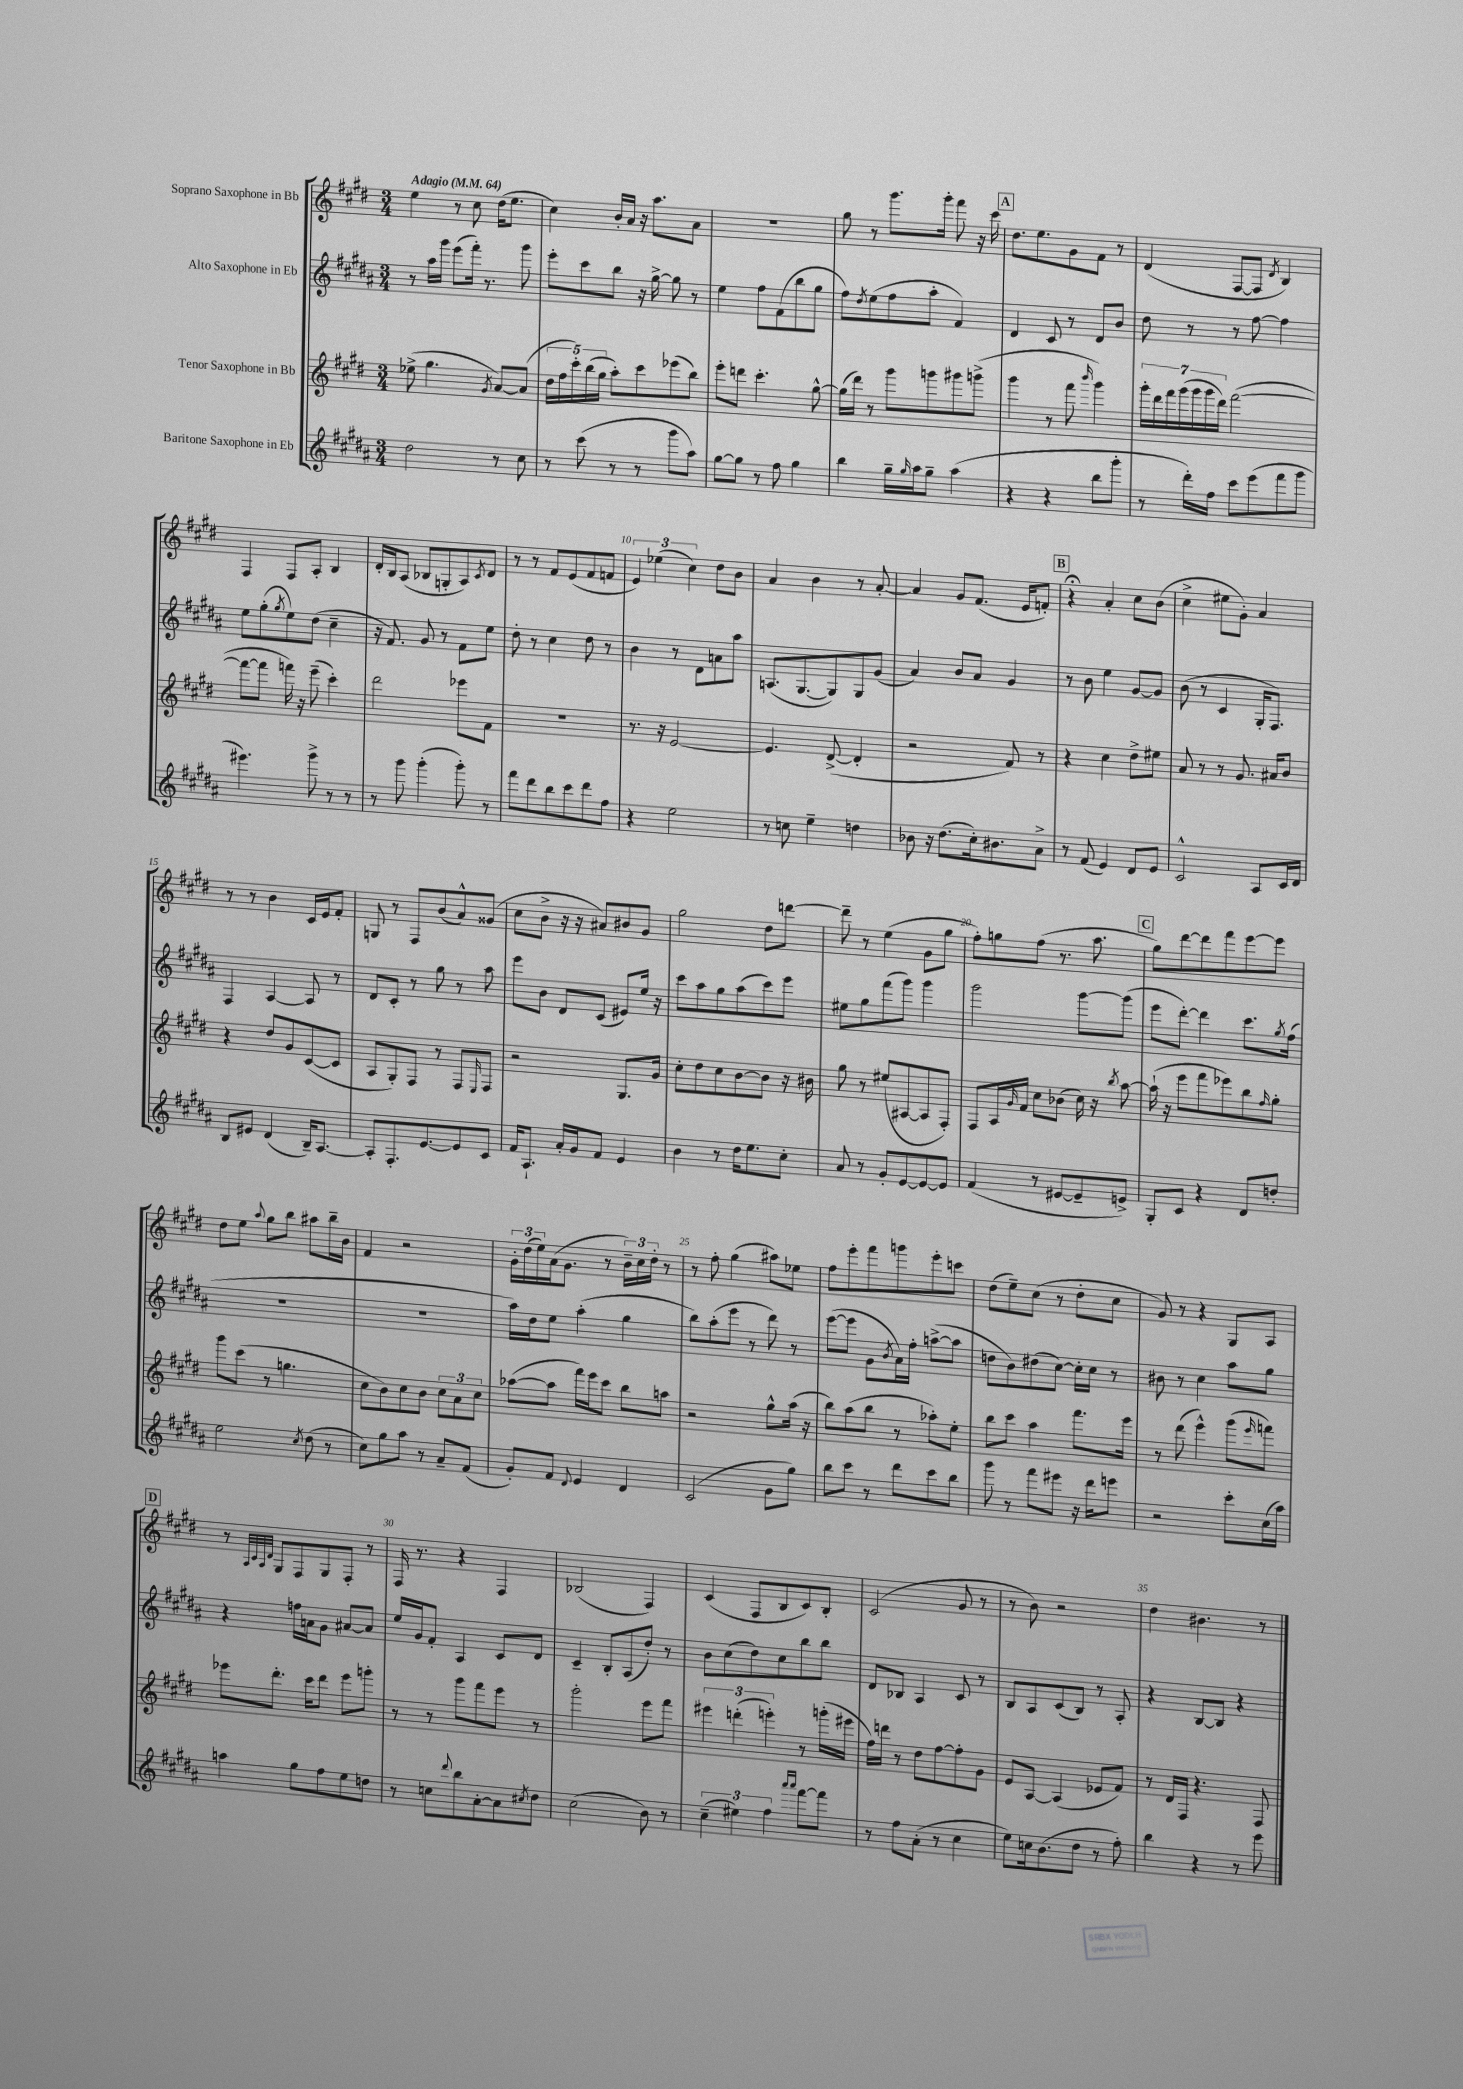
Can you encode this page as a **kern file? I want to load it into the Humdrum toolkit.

**kern	**kern	**kern	**kern
*staff4	*staff3	*staff2	*staff1
*clefG2	*clefG2	*clefG2	*clefG2
*k[f#c#g#d#a#]	*k[f#c#g#d#]	*k[f#c#g#d#a#]	*k[f#c#g#d#]
*M3/4	*M3/4	*M3/4	*M3/4
*MM64	*MM64	*MM64	*MM64
2dd#	(8ee-^	8r	4ee
.	4.gg#	16aa#	.
.	.	16ggg#	.
.	.	(8eee	8r
.	.	16fff#')	8cc#
.	.	8.r	.
.	8qg#	.	.
8r	[8a)	.	(16dd#
.	.	.	8.ee
8cc#	(8a]	8ggg#	.
=	=	=	=
8r	20dd#	8eee'	4cc#)
.	20ff#	.	.
.	20ccc#')	.	.
(8ccc#	.	8ccc#	.
.	(20bb	.	.
.	20gg#	.	.
8r	8aa')	8bb	16b'
.	.	.	16a
8r	8ccc#	16r	16r
.	.	[16gg#^	8.aa
8ggg#	(8eee-	8gg#]	.
8aa#)	8bb)	8r	8a
=	=	=	=
[8gg#	8eee'	4ee	2.r
8gg#]	8ddd	.	.
8r	4.ccc#'	8ff#	.
8ff#	.	(8f#	.
4gg#	.	8bb	.
.	[8gg#^^	8gg#	.
=	=	=	=
4bb	(16gg#]	8ff#)	8gg#
.	16ddd#)	.	.
.	.	8qdd#	.
.	8r	(8ee	8r
16gg#~	8ggg#	8ff#	8.ggg#
16qqgg#	.	.	.
16aa#	.	.	.
8gg#~	8ggg	8aa#'	.
.	.	.	16ggg#'
(4aa#	8ggg#	4f#)	8fff#
.	(8ggg^	.	16r
.	.	.	16ccc#
=	=	=	=
4r	4ggg#	4d#	8.dd#
.	.	.	8.ee
4r	8r	8c#	.
.	8fff#	8r	8g#
.	16qqbbb	.	.
8bb	4ggg#)	8d#	8f#
8ggg#'	.	8b	8r
=	=	=	=
8r	28ggg#'	8dd#	(4d#
.	28ddd#	.	.
.	28fff#	.	.
.	(28ggg#	.	.
16ddd#')	.	8r	.
.	28ggg#	.	.
.	28ggg#	.	.
16ff#	.	.	.
.	28ddd#)	.	.
8ccc#	([2fff#	8r	[8F#
(8eee	.	[8ff#	8F#]
.	.	.	8qd#
8fff#	.	4ff#]	4B)
8ggg#	.	.	.
=	=	=	=
4.eee#)	8fff#_	8ee	4F#
.	8fff#]	(8gg#'	.
.	.	8qgg#	.
.	16fff)	8ee)	8F#
.	16r	.	.
8ggg#^	(8eee~	(8dd#	8A'
8r	4ccc#')	4cc#~	4B
8r	.	.	.
=	=	=	=
8r	2ddd#	16r	16d#'
.	.	8.f#)	16B
8ggg#	.	.	(8A
(4ggg#'	.	8g#	8B-
.	.	8r	8G'
8ggg#')	8eee-	8f#	8A)
.	.	.	8qc#
8r	8f#	8ee	8d#
=	=	=	=
8fff#	2.r	8dd#'	8r
8ddd#	.	8r	8r
8bb	.	4cc#	8f#
8ccc#	.	.	(8e
8ddd#	.	8dd#	8f#
8ff#	.	8r	8f
=	=	=	=
4r	8.r	4b	6e)
.	.	.	(6ee-
.	16r	.	.
2ee	[2e	8r	.
.	.	.	6cc#)
.	.	8d#	.
.	.	8a	8dd#
.	.	8aa#	8b
=	=	=	=
8r	4.e]	(8.A	4a
8cc	.	.	.
.	.	[8.G#	.
4ee~	.	.	4b
.	([8d#^	8G#])	.
4dd	4d#']	8G#	8r
.	.	(8g#	[8a'
=	=	=	=
8b-	2r	4a#)	4a]
16r	.	.	.
(8.dd#	.	.	.
.	.	8b	8g#
16cc#')	.	8a#	(8.f#
8.b#	.	.	.
.	8f#)	4g#	.
.	.	.	16e
8a#^	8r	.	8f')
=	=	=	=
8r	4r	8r	4r;
(8f#	.	8b	.
4e)	4cc#	4ee	4a'
8d#	8dd#^	[8g#	8cc#
8e	8ee#	8g#]	(8b
=	=	=	=
2c#^^	8a	(8b	4cc#^
.	8r	8r	.
.	8r	4c#	8ee#
.	8.g#	.	8g#')
8A#	.	16G#'	4a
.	16a#	8.F#)	.
16c#	8b	.	.
16d#	.	.	.
=	=	=	=
8B	4r	4F#	8r
8e#	.	.	8r
(4d#	8dd#	[4A#	4b
.	8g#	.	.
16B~)	([8c#	8A#]	16c#
[8.A#	.	.	16e
.	8c#]	8r	8f#'
=	=	=	=
8A#']	8A	8d#	8G
8.F#'	8G#')	8c#'	8r
.	8F#	8r	8F#
[8.e	.	.	.
.	8r	8gg#	(8b
8e]	8F#	8r	8a^^)
.	16qqE	.	.
8c#	8F#	8aa#	(8g##
=	=	=	=
16f#	2r	8eee	8cc#
8.A#`	.	.	.
.	.	8b	8b^
16a#'	.	8d#	16r
16g#	.	.	16r
8f#	.	(8c#	8a#)
4e	8.G#	8e#)	8b#
.	.	16ee	8g#
.	16g#	16r	.
=	=	=	=
4b	8cc#'	8ccc#	2gg#
.	8dd#	8aa#	.
8r	8cc#	8gg#	.
16dd#	[8b	(8aa#	.
8.ee	.	.	.
.	8b]	8ccc#)	8dd#
8cc#'	16r	8eee	[8ddd
.	16b#	.	.
=	=	=	=
8a#	8gg#	8ee#	8ddd~]
8r	8r	8gg#	8r
8g#'	(8ee#	(8fff#	(4ee
[8e	[8A#	8ggg#)	.
8e_	8A#]	4ggg#	8g#
8e]	8F#')	.	8gg#
=	=	=	=
(4f#	8F#	2ggg#	8ff#')
.	16A	.	8gg
.	16qqg#	.	.
.	16f#	.	.
8r	8cc#	.	(8ff#
[8e#	(8b-	.	8.r
8e#~]	16cc#)	[8ggg#	.
.	16r	.	8.aa
.	8qbb	.	.
8e^)	[8aa	(8ggg#]	.
=	=	=	=
8G#'	(16aa`]	8eee	8gg#)
.	16r	.	.
8c#	8eee	[8ddd#')	[8ddd#
4r	8fff#	4ddd#]	8ddd#]
.	8eee-)	.	8fff#
8d#	8bb	8.ccc#	[8eee
.	16qqff#	.	.
8dd'	8gg#'	.	8eee]
.	.	8qgg#	.
.	.	(16ff#	.
=	=	=	=
2ee	8ggg#	2.r	8dd#
.	(8ccc#	.	8ee
.	.	.	8qqaa
.	8r	.	8gg#
.	4.gg	.	8bb
8qcc#	.	.	.
(8dd#	.	.	8aa#
8r	.	.	16bb~
.	.	.	16b
=	=	=	=
8cc#)	8cc#	2.r	4f#
8gg#	8b)	.	.
8aa#	8cc#	.	2r
8r	8b	.	.
8a#~	12cc#	.	.
.	12a	.	.
(8f#	.	.	.
.	12cc#	.	.
=	=	=	=
8g#')	([8aa-	16aa#)	24g#'
.	.	.	(24dd#
.	.	16dd#	.
.	.	.	24ee)
8f#	8aa-]	8ee	(16a
.	.	.	8.g#
8qqd#	.	.	.
4e	16fff#)	(4aa#'	.
.	16eee	.	.
.	8ccc#	.	8r
4d#	8bb	4gg#	24b~)
.	.	.	24cc#
.	.	.	24dd#'
.	8aa	.	8r
=	=	=	=
(2c#	2r	8bb)	8r
.	.	(8aa#'	8ff#'
.	.	8eee	(4gg#
.	.	8r	.
8g#	8gg#^^	8ddd#)	8aa#)
8gg#)	(16aa	8r	8ee-
.	16r	.	.
=	=	=	=
8bb	8bb)	([8eee	8ff#
8ccc#	(8aa	8eee]	8eee'
8r	8bb	8g#	8fff#
.	.	8qb	.
8ddd#	8r	16a#)	8ggg
.	.	16ff#'	.
8ccc#	8aa-')	([8aa^	8eee'
8bb	8ee'	8aa]	8ccc
=	=	=	=
8ggg#	8bb	8dd	(8dd#
8r	8ccc#	8b)	8ee~)
8fff#	4aa	(8dd#	(8cc#
8eee#	.	[8cc#)	8r
16r	8.fff#	16cc#']	8dd#'
16ddd#	.	16cc#	.
8eee	.	8r	8cc#
.	16eee	.	.
=	=	=	=
2r	8r	8b#	8g#)
.	(8ddd#	8r	8r
.	4eee^^)	4cc#	4r
8ccc#'	(8ggg#	8aa#	8G#
.	16qqeee	.	.
(16cc#	8fff)	8gg#	8A
16aa#)	.	.	.
=	=	=	=
4aa	8eee-	4r	8r
.	.	.	32qqA
.	.	.	32qqc#
.	.	.	32qqA
.	.	.	32qqd#
.	8.ddd#'	.	8G#
8gg#	.	16ff	8F#
.	16ccc#	16a	.
8ff#	8ddd#	8g#	8G#
8ee	8eee-	[8a#	8F#'
8dd	8ggg'	8a#]	8r
=	=	=	=
8r	8r	16ee	16F#
.	.	16g#	8.r
8cc	8r	8f#'	.
8qqddd#	.	.	.
8bb	8ggg#	4A#	4r
[8a#'	8fff#	.	.
8a#]	8eee	8c#	4F#
8qcc#	.	.	.
8dd#	8r	8d#	.
=	=	=	=
(2cc#	2ggg#'	4c#~	(2B-
.	.	8B'	.
.	.	(8A#	.
8b)	8eee	8dd#')	4F#)
8r	8fff#	8r	.
=	=	=	=
(6cc#~	6eee#	8b	(4c#
.	.	(8cc#	.
6ee#)	(6ddd'	.	.
.	.	8dd#)	8F#
6ff#	6eee')	.	.
.	.	8cc#	8B
16qqaaa#	.	.	.
16qqaaa#	.	.	.
[8fff#	8r	8bb	8c#)
8fff#]	(16ggg'	8bb	8B'
.	16eee#	.	.
=	=	=	=
8r	16ff#)	8d#	(2c#
.	16ddd	.	.
8ff#	8r	8B-	.
(8a#'	8dd#	4A#	.
8r	[8ff#	.	.
4cc#	8ff#']	8c#	8g#
.	8g#	8r	8r
=	=	=	=
8ee)	8e	8B	8r
16cc	[8A	8A#	8b)
(8.b	.	.	.
.	(4A]	(8c#	2r
8dd#	.	8B)	.
8r	8e-	8r	.
8ff#')	8f#)	8A#'	.
=	=	=	=
4bb	8r	4r	4dd#
.	16d#	.	.
.	16F#	.	.
4r	4.r	[8B	4.b#
.	.	8B]	.
8r	.	4r	.
8eee	8F#	.	8r
==	==	==	==
*-	*-	*-	*-
